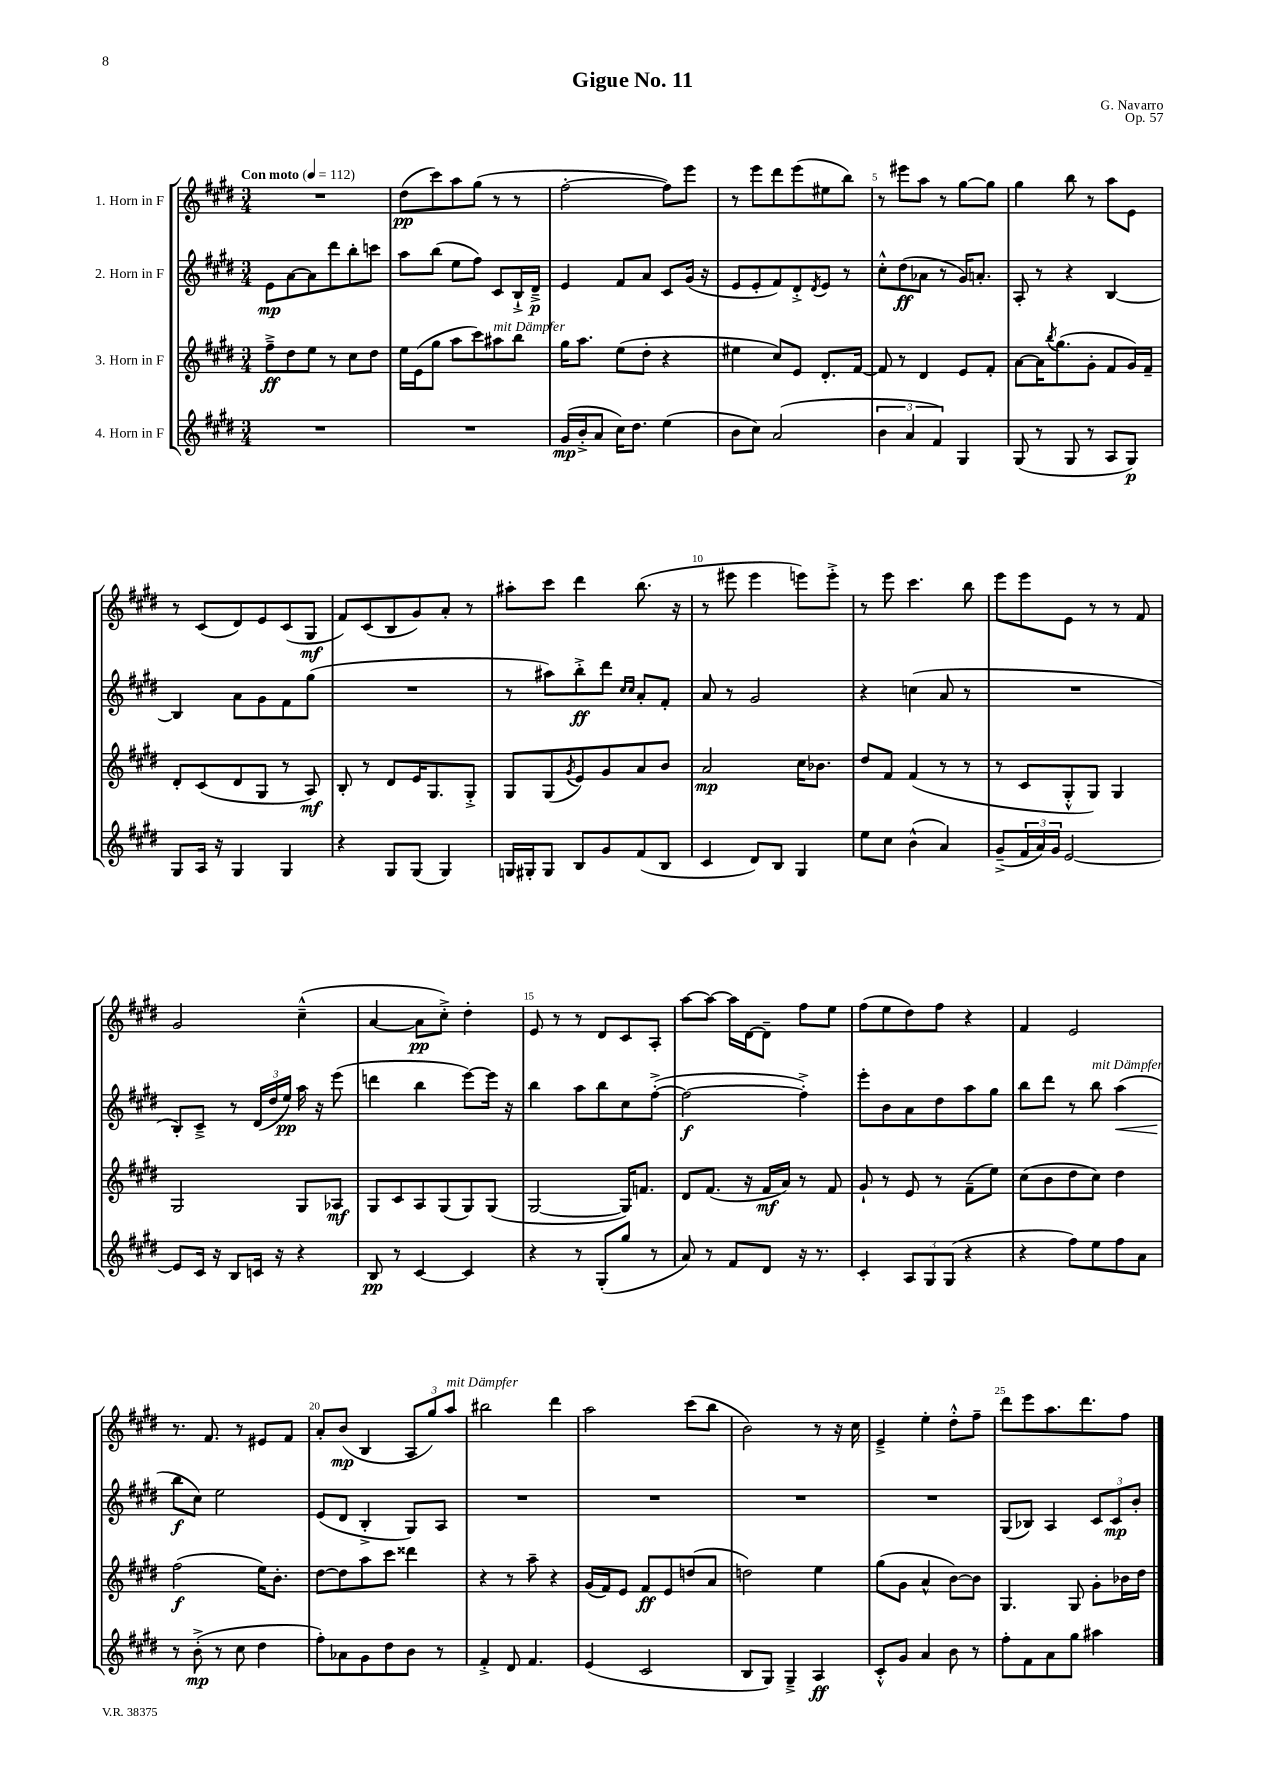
\header { title = "Gigue No. 11" composer = "G. Navarro" opus = "Op. 57" }
<<
\new StaffGroup <<
\new Staff = "s0" \with { instrumentName = "1. Horn in F" } {
    \clef treble \key e \major \numericTimeSignature \time 3/4 \tempo "Con moto" 4 = 112
    R2. |
    dis''8\pp( cis'''8) a''8 gis''8( r8 r8 |
    fis''2~-. fis''8) e'''8 |
    r8 e'''8 dis'''8 e'''8( eis''8 b''8) |
    r8 eis'''8 a''8 r8 gis''8~ gis''8 |
    gis''4 b''8 r8 a''8 e'8 |
    r8 cis'8( dis'8) e'8 cis'8( gis8\mf |
    fis'8) cis'8( b8 gis'8) a'8-. r8 |
    ais''8-. cis'''8 dis'''4 b''8.( r16 |
    r8 eis'''8 eis'''4 e'''8) e'''8-.-> |
    r8 e'''8 cis'''4. b''8 |
    e'''8 e'''8 e'8 r8 r8 fis'8 |
    gis'2 cis''4---^( |
    a'4~ a'8\pp cis''8-.->) dis''4-. |
    e'8 r8 r8 dis'8 cis'8 a8-. |
    a''8~ a''8~ a''16 dis'16~ dis'8-- fis''8 e''8 |
    fis''8( e''8 dis''8) fis''8 r4 |
    fis'4 e'2 |
    r8. fis'8. r8 eis'8 fis'8 |
    a'8-. b'8\mp( b4 \tuplet 3/2 { a8 gis''8) a''8^\markup { \italic "mit Dämpfer" } } |
    bis''2 dis'''4 |
    a''2 cis'''8( b''8 |
    b'2) r8 r16 cis''16 |
    e'4---> e''4-. dis''8-.-^ fis''8-- |
    dis'''8 e'''8 a''8. dis'''8. fis''8 \bar "|." |
}
\new Staff = "s1" \with { instrumentName = "2. Horn in F" } {
    \clef treble \key e \major \numericTimeSignature \time 3/4
    e'8\mp a'8~ a'8 dis'''8 b''8-. c'''8 |
    a''8 b''8( e''8 fis''8) cis'8 b16-!-> dis'16--->\p |
    e'4 fis'8 a'8 cis'8 gis'16( r16 |
    e'8 e'8-. fis'8) dis'8-.-> \acciaccatura { dis'8 } e'8 r8 |
    cis''8-.-^ dis''8\ff( aes'8 r8 gis'16) a'8.-. |
    a8-. r8 r4 b4~ |
    b4 a'8 gis'8 fis'8 gis''8( |
    R2. |
    r8 ais''8) b''8-.->\ff dis'''8 \grace { cis''16 cis''16 } a'8-. fis'8-. |
    a'8 r8 gis'2 |
    r4 c''4( a'8 r8 |
    R2. |
    b8-.) cis'8---> r8 \tuplet 3/2 { dis'16( dis''16 e''16\pp) } a''16 r16 e'''8( |
    d'''4 b''4 e'''8~) e'''16 r16 |
    b''4 a''8 b''8 cis''8 fis''8~-.->( |
    fis''2~\f fis''4-.->) |
    e'''8-. b'8 a'8 dis''8 a''8 gis''8 |
    b''8 dis'''8 r8 b''8^\markup { \italic "mit Dämpfer" } a''4\<( |
    b''8\f\! cis''8) e''2 |
    e'8( dis'8 b4-.-> gis8) a8 |
    R2. |
    R2. |
    R2. |
    R2. |
    gis8( bes8) a4 \tuplet 3/2 { cis'8 cis'8\mp b'8-. } \bar "|." |
}
\new Staff = "s2" \with { instrumentName = "3. Horn in F" } {
    \clef treble \key e \major \numericTimeSignature \time 3/4
    fis''8--->\ff dis''8 e''8 r8 cis''8 dis''8 |
    e''16 e'16( gis''8 a''8 cis'''8) ais''8^\markup { \italic "mit Dämpfer" } b''8 |
    gis''16 a''8. e''8( dis''8-. r4 |
    eis''4 cis''8) e'8 dis'8.-. fis'16~ |
    fis'8 r8 dis'4 e'8 fis'8-. |
    a'8~ a'16 \acciaccatura { b''8 } gis''8.( gis'8-. fis'8 gis'16) fis'16-- |
    dis'8-. cis'8( dis'8 gis8 r8 a8\mf) |
    b8-. r8 dis'8 e'16 gis8. gis8-.-> |
    gis8 gis8( \acciaccatura { gis'8 } e'8) gis'8 a'8 b'8 |
    a'2\mp cis''16 bes'8. |
    dis''8 fis'8 fis'4( r8 r8 |
    r8 cis'8 gis8-.-^ gis8) gis4 |
    gis2 gis8 aes8\mf |
    gis8 cis'8 a8 gis8( gis8) gis8( |
    gis2~ gis16) f'8. |
    dis'8 fis'8.( r16 fis'16\mf a'16) r8 fis'8 |
    gis'8-! r8 e'8 r8 fis'8--( e''8) |
    cis''8( b'8 dis''8 cis''8) dis''4 |
    fis''2\f( e''16) b'8.-. |
    dis''8~ dis''8 a''8 cis'''8 disis'''4 |
    r4 r8 a''8-- r4 |
    gis'16( fis'16) e'8 fis'8\ff e'8 d''8( a'8 |
    d''2) e''4 |
    gis''8( gis'8 a'4-^ b'8~) b'8 |
    gis4. gis8 gis'8-. bes'16 dis''16 \bar "|." |
}
\new Staff = "s3" \with { instrumentName = "4. Horn in F" } {
    \clef treble \key e \major \numericTimeSignature \time 3/4
    R2. |
    R2. |
    gis'16\mp( b'16-.-> a'8 cis''16) dis''8. e''4( |
    b'8 cis''8) a'2( |
    \tuplet 3/2 { b'4 a'4 fis'4) } gis4 |
    gis8( r8 gis8 r8 a8 gis8\p) |
    gis8 a16 r16 gis4 gis4 |
    r4 gis8 gis8( gis4) |
    g16 gis16-. gis8 b8 gis'8 fis'8( b8 |
    cis'4 dis'8) b8 gis4 |
    e''8 cis''8 b'4-^( a'4) |
    gis'8--->( \tuplet 3/2 { fis'16 a'16) gis'16 } e'2~ |
    e'8 cis'16 r16 b8 c'16 r16 r4 |
    b8\pp r8 cis'4~ cis'4 |
    r4 r8 gis8-.( gis''8 r8 |
    a'8) r8 fis'8 dis'8 r16 r8. |
    cis'4-. \tuplet 3/2 { a8 gis8 gis8( } r4 |
    r4 fis''8) e''8 fis''8 a'8 |
    r8 b'8-.->\mp( r8 cis''8 dis''4 |
    fis''8-.) aes'8 gis'8 dis''8 b'8 r8 |
    fis'4-.-> dis'8 fis'4. |
    e'4( cis'2 |
    b8 gis8) gis4---> a4\ff |
    cis'8-.-^ gis'8 a'4 b'8 r8 |
    fis''8-. fis'8 a'8 gis''8 ais''4 \bar "|." |
}
>>
>>
\layout { \context { \Score \override BarNumber.break-visibility = ##(#f #t #t) barNumberVisibility = #(every-nth-bar-number-visible 5) } }
